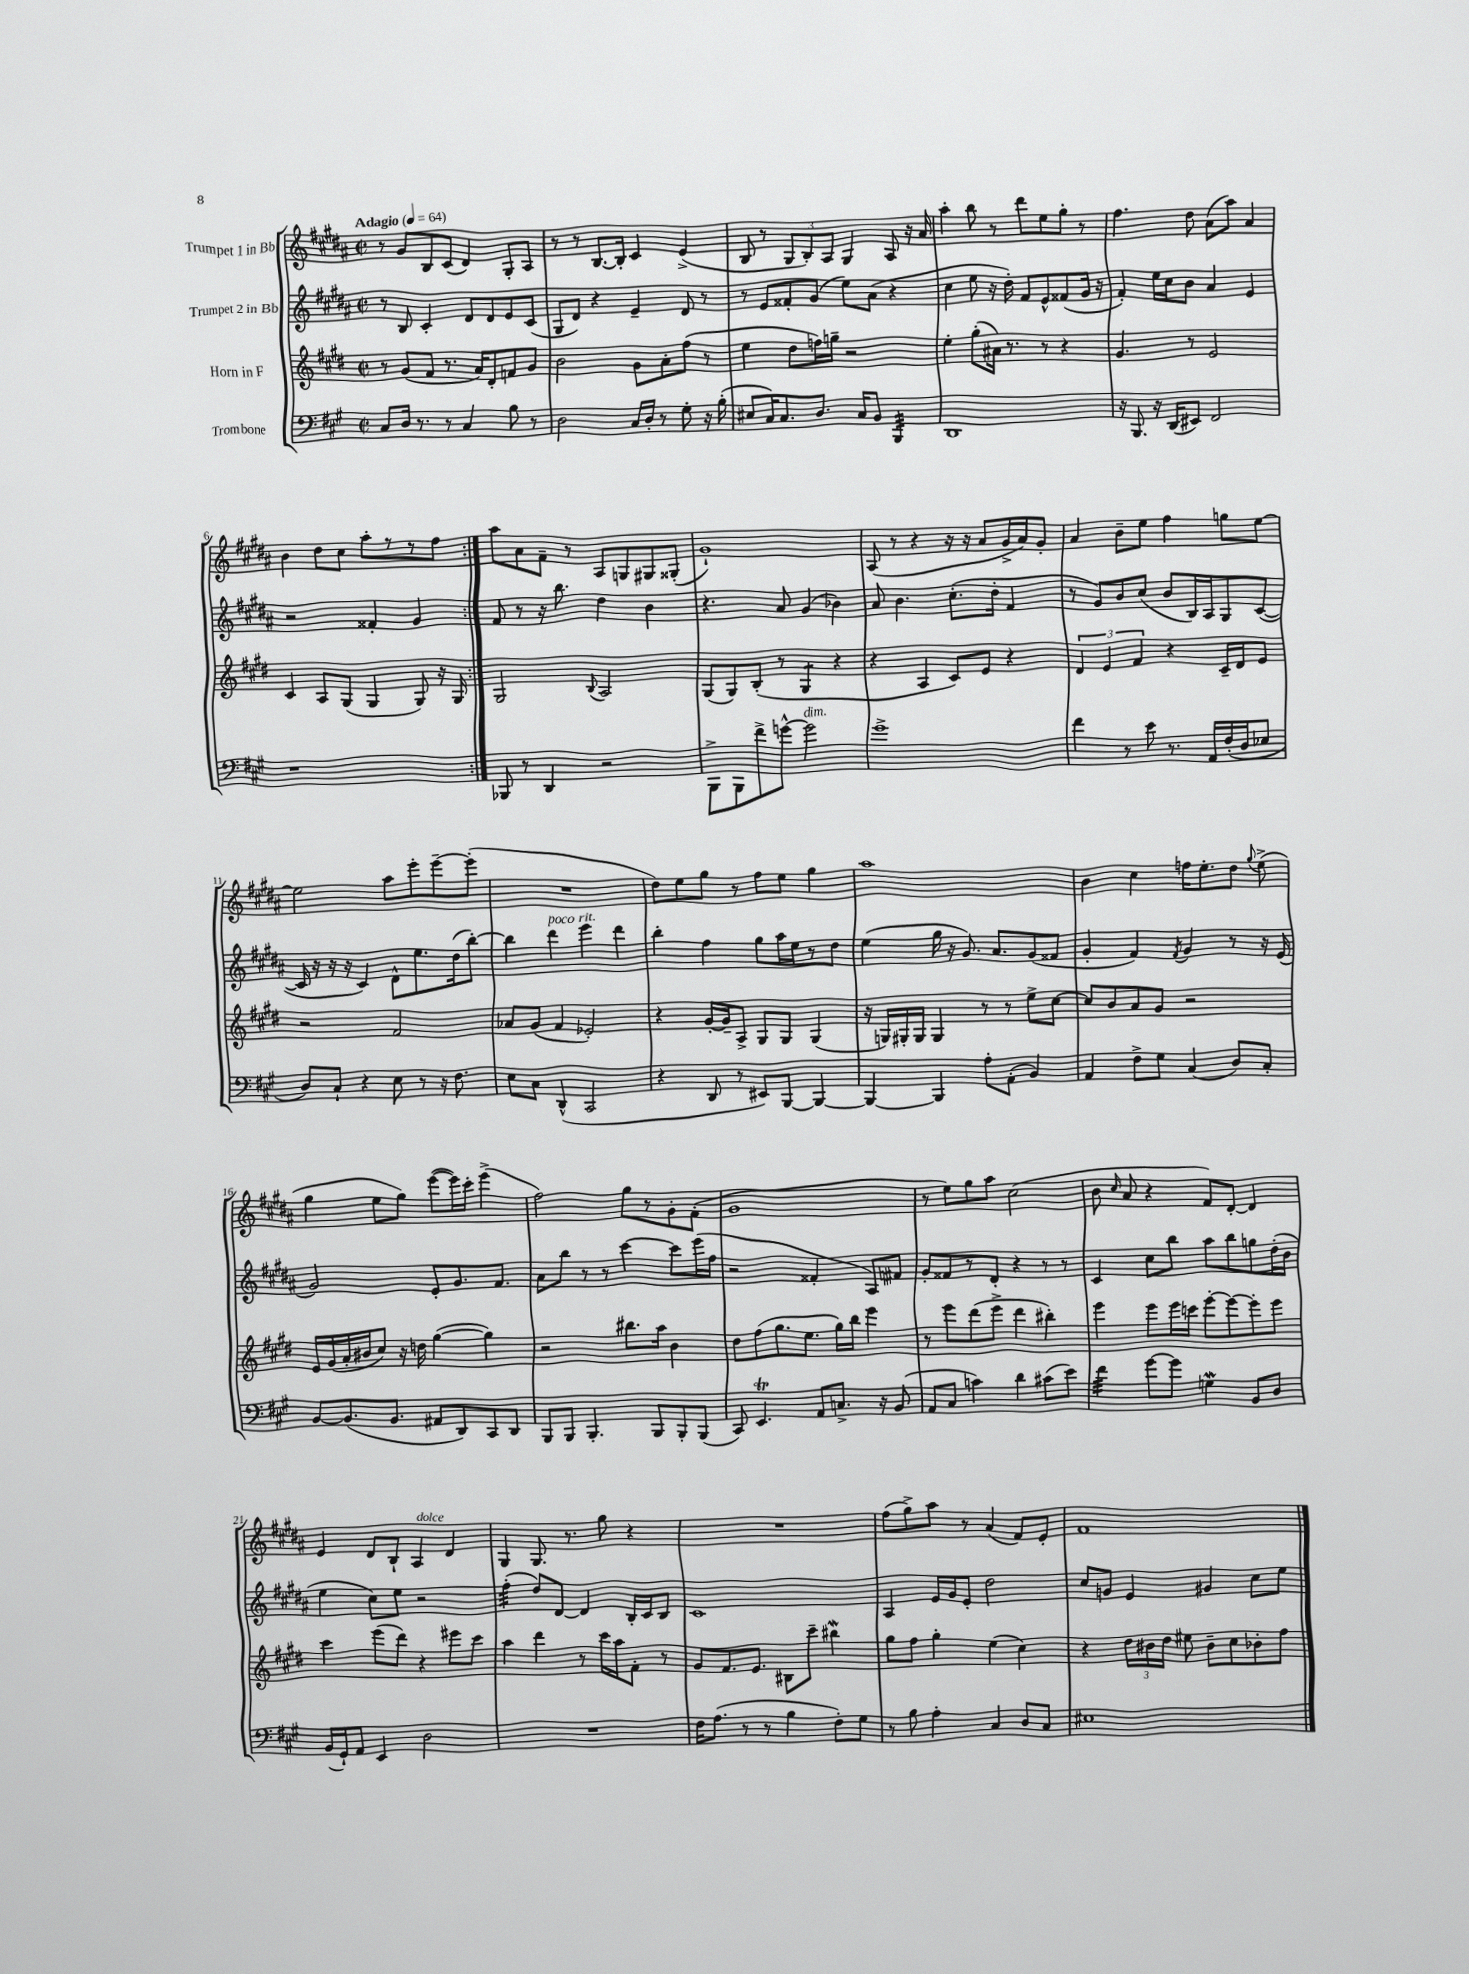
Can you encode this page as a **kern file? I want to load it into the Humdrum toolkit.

**kern	**kern	**kern	**kern
*staff4	*staff3	*staff2	*staff1
*clefF4	*clefG2	*clefG2	*clefG2
*k[f#c#g#]	*k[f#c#g#d#]	*k[f#c#g#d#a#]	*k[f#c#g#d#a#]
*M2/2	*M2/2	*M2/2	*M2/2
*met(c|)	*met(c|)	*met(c|)	*met(c|)
*MM64	*MM64	*MM64	*MM64
8C#	8r	8r	8r
16D	(8g#	8B	8g#
8.r	.	.	.
.	8f#	4c#'	8B
8r	8.r	.	(8c#
4C#	.	8d#	4d#)
.	16a)	.	.
.	8d#'	8d#	.
8B	8f	8e	8G#'
8r	8g#	(8c#	8A#
=	=	=	=
2D	2b	8G#	8r
.	.	8d#)	8r
.	.	4r	[8.B
.	.	.	16B']
16C#	8g#	4e~	4c#
16D'	.	.	.
8r	8a'	.	.
8G#'	(8ff#	8d#	(4e^
16r	8r	8r	.
(16B'	.	.	.
=	=	=	=
8E#	4ee	8r	8B
16C#)	.	8e	8r
8.C#	.	.	.
.	8dd#	8f##'	12G#
.	.	.	12B')
8.D	16ff)	(8g#	.
.	.	.	12A#
.	16gg~	.	.
.	2r	8ee)	4G#
16C#	.	.	.
8BB	.	(8a#	.
4BBB	.	4r	8A#
.	.	.	16r
.	.	.	16a#
=	=	=	=
1DD	4ee'	4cc#	4aa#'
.	(8gg#'	8ee	8bb
.	16a#)	16r	8r
.	8.r	16dd#')	.
.	.	8f#	8ddd#
.	8r	8e^^	8ee
.	4r	(8f##	8gg#'
.	.	16g#	8r
.	.	16r	.
=	=	=	=
16r	4.g#	4f#')	4.ff#
8.BBB	.	.	.
16r	.	16ee	.
(16DD	.	16cc#	.
8EE#)	8r	8b	8dd#
2FF#	2e	4a#	(8a#
.	.	.	8aa#)
.	.	4e	4a#
=	=	=	=
1r	4c#	2r	4b
.	8A	.	8dd#
.	(8G#	.	8cc#
.	4G#	4f##'	8aa#'
.	.	.	8r
.	8G#)	4g#	8r
.	16r	.	8ff#
.	16G#	.	.
=:|!	=:|!	=:|!	=:|!
8BBB-	2G#	8f#	8aa#
8r	.	8r	8a#
4DD	.	16r	8f#~
.	.	8.bb	.
.	.	.	8r
.	8qqB	.	.
2r	2A	4dd#	8A#
.	.	.	8G
.	.	4b	8G#
.	.	.	(8G##'
=	=	=	=
8BBB^	(8G#	4.r	1g#`)
8BBB	8G#)	.	.
8f#^	(8B'	.	.
[8g^^	8r	8a#	.
2g]	4G#	(4g#	.
.	4r	4b-)	.
=	=	=	=
1g#^	4r	8a#	(8A#
.	.	4.b	8r
.	4A	.	4r
.	8c#)	(8.cc#'	16r
.	.	.	16r
.	8e	.	8a#
.	.	16dd#'	.
.	4r	4f#	16g#^
.	.	.	16a#)
.	.	.	8g#'
=	=	=	=
4f#	6d#	8r	4a#
.	.	8g#)	.
.	6e	.	.
8r	.	8b	8b~
.	6f#	.	.
8e	.	(8cc#	8ee
8.r	4r	8b	4ff#
.	.	16B)	.
16AA	.	16A#	.
(16F#'	16c#~	8G#	8gg
16D	16d#	.	.
8E-	8e	([8c#	[8ee
=	=	=	=
8D)	2r	16c#]	2ee]
.	.	16r	.
8C#`	.	16r	.
.	.	16r	.
4r	.	4c#)	.
8E	2f#	8d#^^	8aa#
8r	.	8.ee	8eee'
16r	.	.	[8eee~
8.F#	.	(16dd#	.
.	.	[8bb')	(8eee']
=	=	=	=
8E	8a-	4bb]	1r
8C#	(8g#	.	.
(4DD^^	4f#	4ddd#	.
2CC#	2e-')	4eee	.
.	.	4ddd#	.
=	=	=	=
4r	4r	4bb'	8dd#)
.	.	.	8ee
8DD	[16g#'	4ff#	8gg#
.	16g#~]	.	.
8r	8A^	.	8r
8EE#)	8G#	8gg#	8ff#
[8BBB	8G#	16aa#	8ee
.	.	16ee	.
4BBB_	(4G#	8r	4gg#
.	.	8dd#	.
=	=	=	=
4BBB_	16r	(4ee	1aa#
.	16G)	.	.
.	16G#'	.	.
.	16G#	.	.
4BBB]	4G#	16gg#	.
.	.	16r	.
.	.	8.g#)	.
8A'	8r	.	.
.	.	8.a#	.
(8AA'	8r	.	.
4BB)	8ee^	(8g#	.
.	[8cc#	8f##	.
=	=	=	=
4AA	8cc#]	4g#'	4b
.	8b	.	.
8F#^	8a	4f#)	4cc#
8G#	8g#	.	.
.	.	8qf#	.
(4C#	2r	4g#	16ff
.	.	.	8.ee'
8D)	.	8r	8dd#
.	.	.	8qqgg#
8C#'	.	16r	(8ee^
.	.	(16e	.
=	=	=	=
[8BB	16e	2g#)	4gg#
.	(16g#	.	.
(8.BB]	16a'	.	.
.	16b#	.	.
.	8cc#)	.	8ee
8.BB	.	.	.
.	16r	.	8gg#)
.	16dd	.	.
8AA#	([4gg#	8e'	([8eee
8DD)	.	8.g#	16eee])
.	.	.	16ccc#'
8CC#	4gg#])	.	(4eee^
.	.	8.f#	.
8DD	.	.	.
=	=	=	=
8BBB	2r	8a#	2ff#)
8BBB	.	8bb	.
4.BBB'	.	8r	.
.	.	8r	.
.	8.bb#	[4ccc#	8gg#
8BBB	.	.	8r
.	16aa	.	.
8BBB'	4b	8ccc#]	8g#'
(8BBB	.	(16eee	(8f#'
.	.	16ff#	.
=	=	=	=
8CC#)	8dd#	2r	1g#
4.EE	(8ff#	.	.
.	8.gg#	.	.
.	8.ee	.	.
8AA	.	4f##'	.
8.C^	16gg#)	.	.
.	16bb	.	.
.	4eee	8A#)	.
16r	.	.	.
(8BB	.	8f#	.
=	=	=	=
8AA	8r	8g#'	8r
8C#	8eee	8f##	8ee)
4c)	(8ddd#	8r	8gg#
.	8eee^	8d#'	8aa#
4d	4ddd#	4r	(2cc#
(8c#	4bb#')	8r	.
8e)	.	8r	.
=	=	=	=
4f#	4eee	4c#	8b
.	.	.	16qqcc#
.	.	.	8a#
[8g#	8eee	8cc#	4r
8g#]	16eee	8bb	.
.	16ccc	.	.
4G	[8eee'	8aa#	8f#)
.	8eee_	8bb	[8d#'
8BB	8eee']	8gg	4d#]
8D	8eee	(16dd#'	.
.	.	16b	.
=	=	=	=
(16BB	4ccc#	4ee	4e
16GG#`)	.	.	.
8AA	.	.	.
4EE	(8eee	8cc#)	8d#
.	8ddd#)	8ee	8B`
2D	4r	2r	4A#
.	8eee#	.	4d#
.	8ccc#	.	.
=	=	=	=
1r	4aa	(4ff#'	4G#
.	4ddd#	8dd#)	8.G#
.	.	[8d#	.
.	.	.	8.r
.	8r	4d#]	.
.	16ccc#	.	8gg#
.	16aa	.	.
.	8f#'	16B'	4r
.	.	16c#	.
.	8r	8B	.
=	=	=	=
16F#	8g#	1c#	1r
(8.A	.	.	.
.	8.f#	.	.
8r	.	.	.
.	8.e	.	.
8r	.	.	.
4B	8B#	.	.
.	8ccc#~	.	.
8F#')	4bb#	.	.
8G#	.	.	.
=	=	=	=
8r	8gg#	4A#	(8ff#
8B	8ff#	.	8gg#^)
4A'	4gg#'	16e	8aa#
.	.	16g#	.
.	.	8e'	8r
4C#	(4ee	2dd#	(4a#
8D	4cc#)	.	8f#)
8C#	.	.	8e'
=	=	=	=
1E#	4r	8cc#	1f#
.	.	8g	.
.	24dd#	4e	.
.	24b#	.	.
.	24dd#	.	.
.	8ee#	.	.
.	8b#~	4g#	.
.	8cc#	.	.
.	8b-'	8cc#	.
.	8ff#	8ee	.
==	==	==	==
*-	*-	*-	*-
